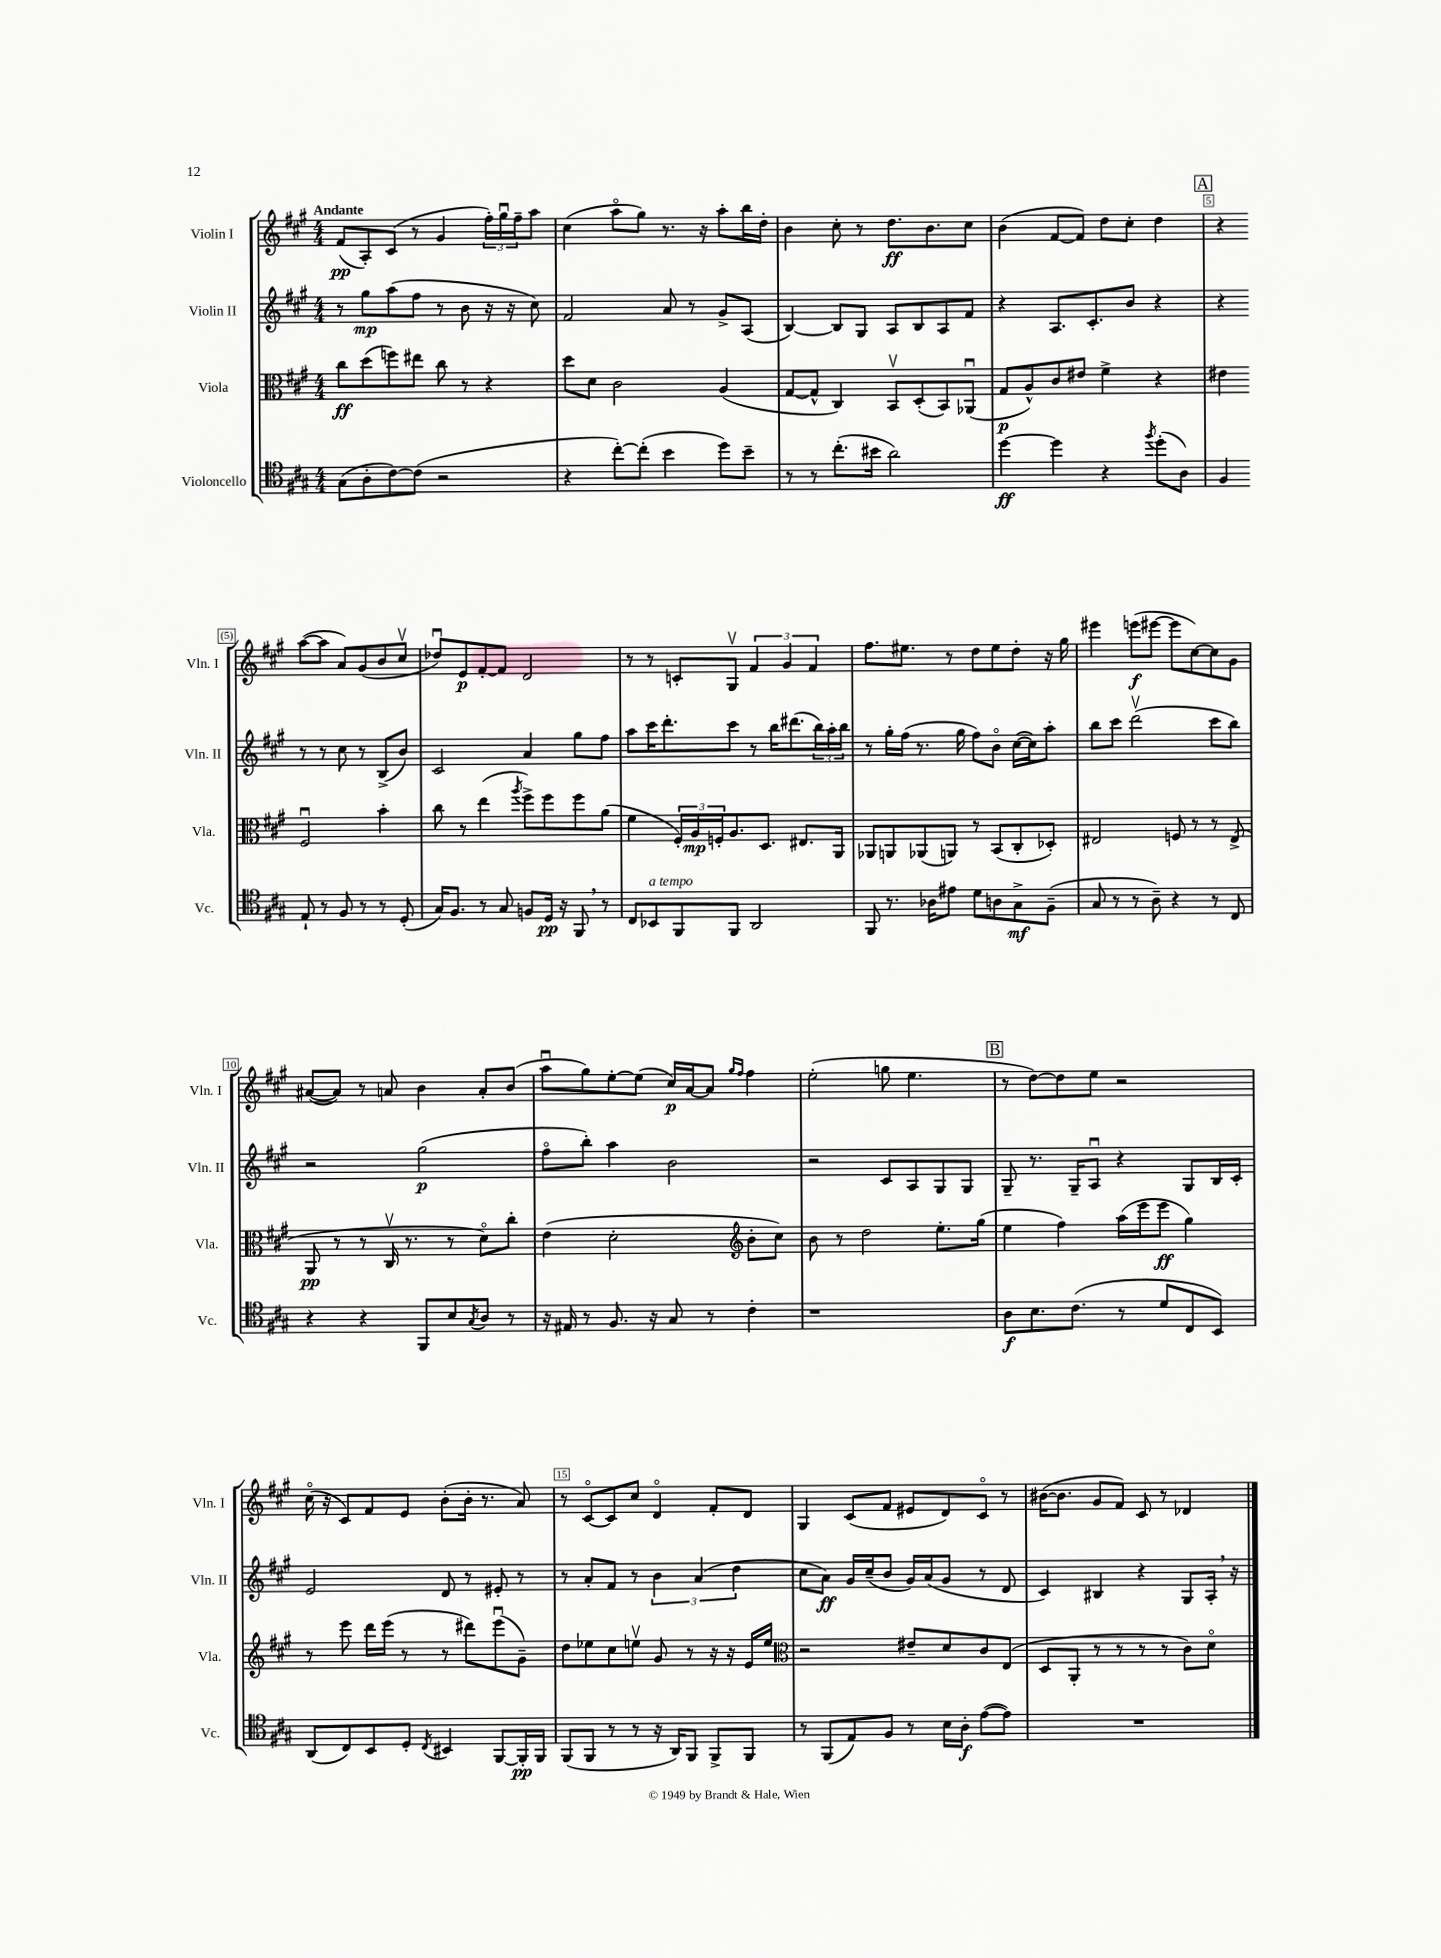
<<
\new StaffGroup <<
\new Staff = "s0" \with { instrumentName = "Violin I" shortInstrumentName = "Vln. I" } {
    \clef treble \key a \major \numericTimeSignature \time 4/4 \tempo "Andante"
    fis'8\pp( a8-.) cis'8( r8 gis'4 \tuplet 3/2 { fis''16-.) gis''16\downbow fis''16-- } a''8 |
    cis''4( a''8\flageolet gis''8) r8. r16 a''8-. b''16 d''16-. |
    b'4 cis''8-. r8 d''8.\ff b'8. cis''8 |
    b'4( fis'8~ fis'8) d''8 cis''8-. d''4 |
    \mark \markup { \box "A" } r4 a''8~( a''8 a'8) gis'8( b'8 cis''8\upbow |
    des''8\downbow) e'8\p fis'8~-. fis'8 d'2 |
    r8 r8 c'8-. gis8\upbow \tuplet 3/2 { fis'4 gis'4 fis'4 } |
    fis''8. eis''8. r8 d''8 eis''8 d''8-. r16 gis''16 |
    eis'''4 e'''8\f( eis'''8~ eis'''8 cis''8~) cis''8 gis'8 |
    ais'8~( ais'8) r8 a'8 b'4 a'8-. b'8( |
    a''8\downbow gis''8) e''8~-. e''8( cis''16\p) a'16~ a'8 \grace { gis''16 fis''16 } fis''4 |
    e''2-.( g''8 e''4. |
    \mark \markup { \box "B" } r8 d''8~) d''8 e''8 r2 |
    cis''16\flageolet( r16 cis'8) fis'8 e'8 b'8-.( b'16-. r8. a'8) |
    r8 cis'8~\flageolet cis'8 cis''8 d'4\flageolet fis'8-. d'8 |
    gis4 cis'8( fis'8 eis'8 d'8) cis'8\flageolet r8 |
    bis'16~( bis'8. gis'8 fis'8) cis'8 r8 des'4 \bar "|." |
}
\new Staff = "s1" \with { instrumentName = "Violin II" shortInstrumentName = "Vln. II" } {
    \clef treble \key a \major \numericTimeSignature \time 4/4
    r8 gis''8\mp a''8( fis''8 r8 b'8 r16 r16 cis''8) |
    fis'2 a'8 r8 gis'8-> a8( |
    b4~) b8 gis8 a8 b8 a8 fis'8 |
    r4 a8. cis'8.-. b'8 r4 |
    \mark \markup { \box "A" } r4 r8 r8 cis''8 r8 b8->( b'8) |
    cis'2 a'4 gis''8 fis''8 |
    a''8 cis'''16 d'''8.-. cis'''8 r8 b''16 dis'''8.( \tuplet 3/2 { b''16) a''16-. b''16 } |
    r8 gis''16-. fis''16( r8. gis''16 fis''8) b'8\flageolet cis''16~( cis''16) a''8-. |
    b''8 cis'''8 d'''2\upbow( cis'''8 b''8) |
    r2 gis''2\p( |
    fis''8\flageolet b''8-.) a''4 b'2 |
    r2 cis'8 a8 gis8 gis8 |
    \mark \markup { \box "B" } gis8-- r8. gis16-- a8\downbow r4 gis8 b16 cis'16-. |
    e'2 d'8 r8 eis'8-. r8 |
    r8 a'8-. fis'8 r8 \tuplet 3/2 { b'4 a'4( d''4 } |
    cis''8 a'8\ff) gis'16 cis''16--( b'8 gis'16) a'16( gis'8 r8 d'8 |
    cis'4) bis4 r4 gis8 a16-. \breathe r16 \bar "|." |
}
\new Staff = "s2" \with { instrumentName = "Viola" shortInstrumentName = "Vla." } {
    \clef alto \key a \major \numericTimeSignature \time 4/4
    cis''8\ff d''8( f''8) eis''8 cis''8 r8 r4 |
    d''8 d'8 cis'2 a4( |
    gis8~ gis8-^ cis4) b,8\upbow d8-.( b,8) aes,8\downbow( |
    gis8\p a8-^) cis'8 eis'8 fis'4-> r4 |
    \mark \markup { \box "A" } eis'4 fis2\downbow b'4-. |
    cis''8 r8 e''4( \acciaccatura { a''8 } fis''8->) fis''8 fis''8 a'8( |
    fis'4 \tuplet 3/2 { fis16-.) a16\mp f16-. } a8. d8. eis8. a,16 |
    aes,8 a,8 aes,8( a,8) r8 b,8( cis8-. des8-.) |
    eis2 f8 r8 r8 eis8->( |
    a,8\pp r8 r8 cis16\upbow r8. r8 d'8\flageolet) cis''8-. |
    e'4( d'2-. \clef treble b'8-. cis''8) |
    b'8 r8 d''2 e''8.-. gis''16( |
    \mark \markup { \box "B" } e''4 fis''4) a''16( e'''16 e'''8\ff gis''4) |
    r8 e'''8 d'''16 e'''16( r8 r8 dis'''8) e'''8\downbow( gis'8--) |
    d''8 ees''8 cis''8 e''8\upbow gis'8 r8 r16 r16 e'16 e''16 |
    \clef alto r2 eis'8-- d'8 cis'8 e8( |
    d8 a,8-. r8 r8 r8 r8 cis'8) d'8\flageolet \bar "|." |
}
\new Staff = "s3" \with { instrumentName = "Violoncello" shortInstrumentName = "Vc." } {
    \clef tenor \key a \major \numericTimeSignature \time 4/4
    gis8( a8-. cis'8~) cis'8( r2 |
    r4 cis''8~-.) cis''8-.( b'4 d''8) b'8-- |
    r8 r8 cis''8.-.( bis'16 a'2) |
    d''4~\ff d''4 r4 \acciaccatura { fis''8 } d''8-.( a8) |
    \mark \markup { \box "A" } fis4 e8-! r8 fis8 r8 r8 d8-.( |
    gis16) fis8. r8 gis8 f8 d16\pp r16 fis,8 \breathe r8 |
    cis8 bes,8^\markup { \italic "a tempo" } fis,8 fis,8 a,2 |
    fis,8 r8. aes16 eis'8 d'8 a8 gis8->\mf fis8--( |
    gis8 r8 r8 a8--) r4 r8 cis8 |
    r4 r4 fis,8 b8 \acciaccatura { gis8 } a8 r8 |
    r16 eis16 r8 fis8. r16 gis8 r8 cis'4-. |
    r1 |
    \mark \markup { \box "B" } a8\f b8. cis'8.( r8 d'8 cis8 b,8) |
    a,8( cis8) b,8 d8-. \acciaccatura { cis8 } bis,4 fis,8~ fis,16-.\pp fis,16 |
    fis,8( fis,8 r8 r8 r16 a,16) fis,8 fis,8-> fis,8 |
    r8 fis,8( e8) fis8 r8 b16 a16-.\f e'8~( e'8) |
    R1 \bar "|." |
}
>>
>>
\layout { \context { \Score \override BarNumber.break-visibility = ##(#f #t #t) barNumberVisibility = #(every-nth-bar-number-visible 5) \override BarNumber.stencil = #(make-stencil-boxer 0.1 0.3 ly:text-interface::print) } }
